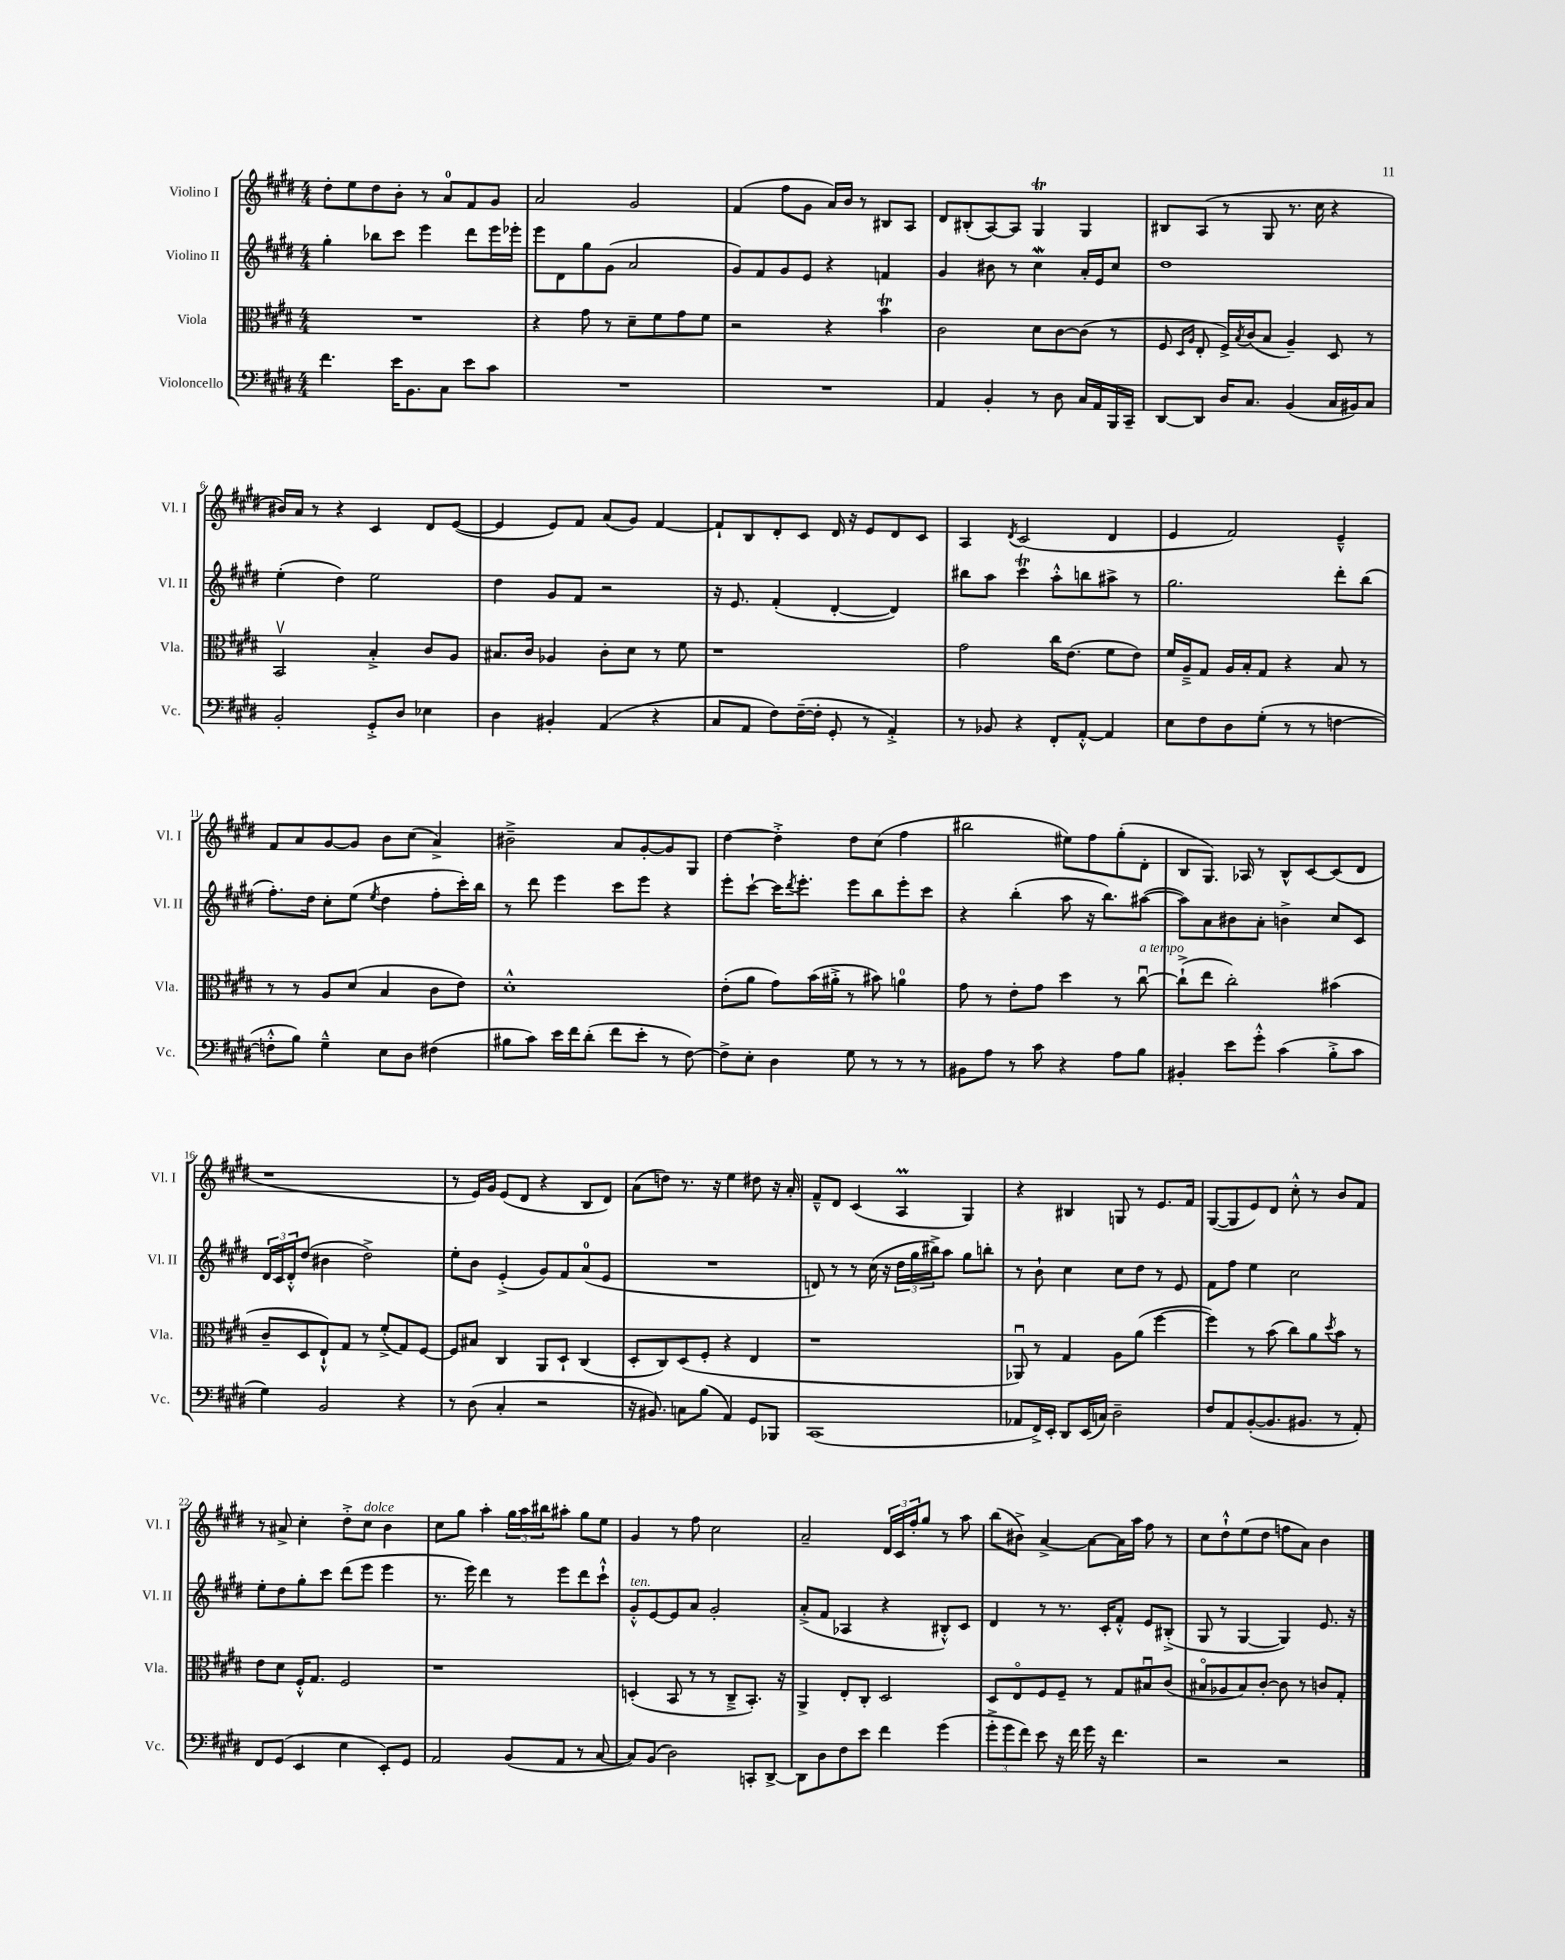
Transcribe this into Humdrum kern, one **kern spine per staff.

**kern	**kern	**kern	**kern
*part4	*part3	*part2	*part1
*staff4	*staff3	*staff2	*staff1
*I"Violoncello	*I"Viola	*I"Violino II	*I"Violino I
*I'Vc.	*I'Vla.	*I'Vl. II	*I'Vl. I
*clefF4	*clefC3	*clefG2	*clefG2
*k[f#c#g#d#]	*k[f#c#g#d#]	*k[f#c#g#d#]	*k[f#c#g#d#]
*M4/4	*M4/4	*M4/4	*M4/4
=1	=1	=1	=1
4.f#\	1r	4gg#'\	8dd#'\L
.	.	.	8ee\
.	.	8bb-X\L	8dd#\
16e\KL	.	8ccc#\J	8b'\J
8.BB\	.	.	.
.	.	4eee\	8r
8C#\J	.	.	8a/L
8e\L	.	8ddd#\L	8f#/
8c#\J	.	16eee\L	8g#/J
.	.	16eee-X'\JJ	.
=2	=2	=2	=2
1r	4r	8eee\L	2a/
.	.	8d#\	.
.	8g#\	8gg#\	.
.	8r	(8g#\J	.
.	8d#~\L	2a/	2g#/
.	8f#\	.	.
.	8g#\	.	.
.	8f#\J	.	.
=3	=3	=3	=3
1r	2r	8g#/L)	(4f#/
.	.	8f#/	.
.	.	8g#/	8ff#\L
.	.	8e/J	8g#\J
.	4r	4r	16a/LL)
.	.	.	16b/JJ
.	.	.	8r
.	4bT\	4fn/	8B#X/L
.	.	.	8A/J
=4	=4	=4	=4
4AA/	2c#\	4g#/	8d#/L
.	.	.	(8B#X'/
4BB'/	.	8b#X\	[8A/)
.	.	8r	8A/J]
8r	8d#\L	4cc#W\	4G#t/
8D#\	[8c#\	.	.
16C#/LL	(8c#\J]	16a'/LL	4G#/
16AA/	.	16e/J	.
16BBB/	8r	8cc#/J	.
16CC#~/JJ	.	.	.
=5	=5	=5	=5
[8DD#/L	8F#/	1dd#	8B#X/L
.	16qqD#/LL	.	.
.	16qqA/JJ	.	.
8DD#/J]	8E'/	.	(8A/J
16D#/KL	16F#^/LL)	.	8r
.	8qB/	.	.
8.C#/J	(16c#/J	.	.
.	8B/J	.	8G#/
(4BB/	4A~/)	.	8.r
.	.	.	16cc#\
16C#/LL	8D#/	.	4r
16BB#X/J)	.	.	.
8C#/J	8r	.	.
!!LO:LB:g=z
=6	=6	=6	=6
2BB'/	2BBv/	(4ee'\	16b#X/LL)
.	.	.	16a/JJ
.	.	.	8r
.	.	4dd#\)	4r
8GG#'^/L	4B'^/	2ee\	4c#/
8D#/J	.	.	.
4E-X\	8c#/L	.	8d#/L
.	8A/J	.	([8e/J
=7	=7	=7	=7
4D#\	8.B#X/L	4dd#\	4e/]
.	16c#/Jk	.	.
4BB#X'/	4A-X/	8g#/L	8e/L)
.	.	8f#/J	8f#/J
(4AA/	8c#'\L	2r	(8a/L
.	8d#\J	.	8g#/J)
4r	8r	.	[4f#/
.	8f#\	.	.
=8	=8	=8	=8
8C#/L	1r	16r	8f#`/L]
.	.	8.e/	.
8AA/J	.	.	8B/
8F#\L)	.	(4f#'/	8d#'/
([16F#~\L	.	.	8c#/J
16F#'\JJ]	.	.	.
8GG#'/	.	[4d#'/	16d#/
.	.	.	16r
8r	.	.	8e/L
4AA'^/)	.	4d#/])	8d#/
.	.	.	8c#/J
=9	=9	=9	=9
8r	2g#\	8bb#X\L	4A/
8BB-X/	.	8aa\J	.
.	.	.	8qd#/
4r	.	4ccc#T\	(2c#/
8FF#'/L	16cc#\KL	8aa'^^\L	.
.	(8.e\J	.	.
[8AA'^^/J	.	8bbn\	.
4AA/]	8f#\L	8aa#X^\J	4d#/
.	8e\J)	8r	.
=10	=10	=10	=10
8E\L	16f#/LL	2.gg#\	4e/
.	16A~^/J	.	.
8F#\	8G#/J	.	.
8D#\	16A/LL	.	2f#/)
.	16B'/J	.	.
(8G#'\J	8G#/J	.	.
8r	4r	.	.
8r	.	.	.
[4Fn\	8B/	8ddd#'\L	4e~^^/
.	8r	(8bb\J	.
!!LO:LB:g=z
=11	=11	=11	=11
8Fn'^^\L]	8r	8.ff#'\L)	8f#/L
8B\J)	8r	.	8a/
.	.	16dd#\Jk	.
4G#~^^\	8A/L	8cc#'\L	[8g#/
.	(8d#/J	(8ee\J	8g#/J]
.	.	8qee/	.
8E\L	4B/	4dd#\	8b\L
8D#\J	.	.	(8cc#\J
(4F#X\	8c#\L	8ff#'\L	4a^/)
.	8e\J)	16ccc#'\L)	.
.	.	16bb\JJ	.
=12	=12	=12	=12
8B#X\L	1d#'^^	8r	2b#X~^\
8c#\J)	.	8ddd#\	.
16e\LL	.	4eee\	.
16f#\J	.	.	.
(8d#'\J	.	.	.
8f#\L	.	8ccc#\L	8a/L
8e'\J	.	8eee\J	[8g#'/
8r	.	4r	8g#/]
[8F#\)	.	.	8G#/J
=13	=13	=13	=13
8F#^\L]	(8e'\L	8eee'\L	[4dd#\
8E'\J	8a\J	[8ccc#`\J	.
4D#\	8g#\L)	16ccc#\KL]	4dd#'^\]
.	.	8qddd#/	.
.	.	8.eee'\J	.
.	(16b\L	.	.
.	16a#X'^\JJ	.	.
8G#\	8r	8eee\L	8dd#\L
8r	8b#X\)	8bb\	(8cc#\J
8r	4an\	8eee'\	4ff#\
8r	.	8ccc#\J	.
=14	=14	=14	=14
8BB#X\L	8g#\	4r	2bb#X\
8A\J	8r	.	.
8r	8e'\L	(4bb'\	.
8c#\	8g#\J	.	.
4r	4dd#\	8aa\	8ee#X\L)
.	.	16r	8ff#\
.	.	8.bb\L)	.
8A\L	8r	.	(8gg#'\
!	!LO:TX:a:i:t=a tempo	!	!
8B\J	[8cc#u\	([8aa#X\J	8d#'\J
=15	=15	=15	=15
4BB#X'/	(8cc#`^\L]	8aa#\L])	8B/L
.	8ee\J	8a\	8.G#/J)
8e\L	2cc#'\)	8b#X\	.
.	.	.	16A-X/
8g#'^^\J	.	8a'\J	8r
(4c#\	.	4bn^\	8B^^/L
.	.	.	[8c#/
8B'^\L	(4b#X\	8cc#/L	(8c#/]
8c#\J	.	8c#/J	8d#/J
!!LO:LB:g=z
=16	=16	=16	=16
4G#\)	8c#~/L	24d#/LL	1r
.	.	24c#/	.
.	.	24d#'^^/J	.
.	8D#/	(8dd#/J	.
2BB/	8E`^^/)	4b#X\	.
.	8G#/J	.	.
.	8r	2dd#^\)	.
.	(8f#'^/L	.	.
4r	8G#/)	.	.
.	[8F#/J	.	.
=17	=17	=17	=17
8r	8F#/L]	8ee'\L	8r
(8D#\	8B#X/J	8b\J	16e/LL)
.	.	.	16g#/JJ
4C#'/	4C#/	(4e'^/	(8e/L
.	.	.	8d#/J
2r	8AA/L	8g#/L)	4r
.	8D#`/J	8f#/	.
.	(4C#/	(8a/	8B/L
.	.	8e/J	8d#/J)
=18	=18	=18	=18
16r	8D#'/L	1r	(8a\L
8.BB#X/)	.	.	.
.	8C#/)	.	8ddn\J)
8Cn\L	(8D#/	.	8.r
(8B\J	8F#'/J	.	.
.	.	.	16r
4AA/)	4r	.	4ee\
8GG#/L	4E/	.	8dd#X\
8BBB-X/J	.	.	16r
.	.	.	16a'/
=19	=19	=19	=19
(1CC#	1r	8dn/)	8f#~^^/L
.	.	8r	8d#/J
.	.	8r	(4c#/
.	.	(16cc#\	.
.	.	16r	.
.	.	24dd#\LL	4AM/
.	.	24gg#\	.
.	.	24bb#X^\J)	.
.	.	8aa\J	.
.	.	8gg#\L	4G#/)
.	.	8bbn'\J	.
=20	=20	=20	=20
8AA-X/L	8AA-Xu/)	8r	4r
16FF#^/L)	8r	8b`\	.
16EE'/JJ	.	.	.
8DD#/L	4G#/	4cc#\	4B#X/
(16EE/L	.	.	.
16Cn/JJ)	.	.	.
2D#~\	8A\L	8cc#\L	8Gn/
.	(8a\J	8dd#\J	8r
.	[4ff#\	8r	8.e/L
.	.	8e/	.
.	.	.	16f#/Jk
=21	=21	=21	=21
8F#/L	4ff#\])	8f#\L	([8G#/L
8AA/	.	8ff#\J	8G#/]
([8BB'/	8r	4ee\	8e/)
8.BB/]	(8b\	.	8d#/J
.	8cc#\L)	2cc#\	8cc#'^^\
8.BB#X/J	.	.	.
.	8a\	.	8r
.	8qdd#/	.	.
8r	8b\J	.	8b/L
8AA'/)	8r	.	8f#/J
!!LO:LB:g=z
=22	=22	=22	=22
8FF#/L	8e\L	8ee'\L	8r
(8GG#/J	8d#\J	8dd#\	8a#X^/
4EE/	16F#'^^/KL	8gg#'\	4cc#'\
.	8.G#/J	.	.
.	.	8ccc#\J	.
4E\	2F#/	(8ddd#\L	8dd#'^\L
!	!	!	!LO:TX:a:i:t=dolce
.	.	8eee\J	8cc#\J
8EE'/L)	.	4eee\	4b\
8GG#/J	.	.	.
=23	=23	=23	=23
2AA/	1r	8.r	8cc#\L
.	.	.	8gg#\J
.	.	16eee\)	.
.	.	4ddd#\	4aa'\
(8BB/L	.	8r	24gg#\LL
.	.	.	24aa\
.	.	.	24bb#X\J
8AA/J	.	8eee\L	8aa#X'\J
8r	.	8ddd#\	8gg#\L
[8C#/	.	8ccc#`^^\J	8ee\J
=24	=24	=24	=24
!	!	!LO:TX:a:i:t=ten.	!
8C#/L])	(4Dn'/	8g#'^^/L	4g#/
(8BB/J	.	[8e/	.
2D#\)	8BB/	8e/]	8r
.	8r	8a/J	8ff#\
.	8r	2g#'/	2cc#\
.	8C#~^/L	.	.
8CCn'/L	8.BB'/J)	.	.
[8DD#^/J	.	.	.
.	16r	.	.
=25	=25	=25	=25
8DD#\L]	4AA^/	(8a'^/L	2a~/
8D#\	.	8f#/J	.
8F#\	8E'/L	4A-X/	.
8e\J	8C#'/J	.	.
4f#\	2D#/	4r	24d#/LL
.	.	.	24c#/
.	.	.	24ff#'/J
.	.	.	8gg#/J
(4g#\	.	8B#X'^^/L)	8r
.	.	8c#/J	8aa\
=26	=26	=26	=26
12g#'^\L	8D#/L	4d#/	(8bb\L
12g#\	.	.	.
.	8E/	.	8b#X^\J)
12f#\J)	.	.	.
8e\	8F#/	8r	[4a^/
16r	8F#~/J	8.r	.
16f#\	.	.	.
16g#\	8r	.	8a\L_
16r	.	16c#'/KL	.
4.f#\	8G#/L	8f#'^^/J	16a\L]
.	.	.	16aa\JJ
.	8B#Xu/	8e/L	8ff#\
.	(8c#/J	(8B#X'^/J	8r
=27	=27	=27	=27
2r	8B#X/L	8G#/	8cc#\L
.	8A-X/	8r	8dd#`^^\
.	8B#/)	[4G#/	(8ee\
.	[8c#'/J	.	8dd#\J
2r	8c#\]	4G#/])	8ffn\L
.	8r	.	8a\J)
.	8cn/L	8.e/	4b\
.	8G#'/J	.	.
.	.	16r	.
==	==	==	==
*-	*-	*-	*-
